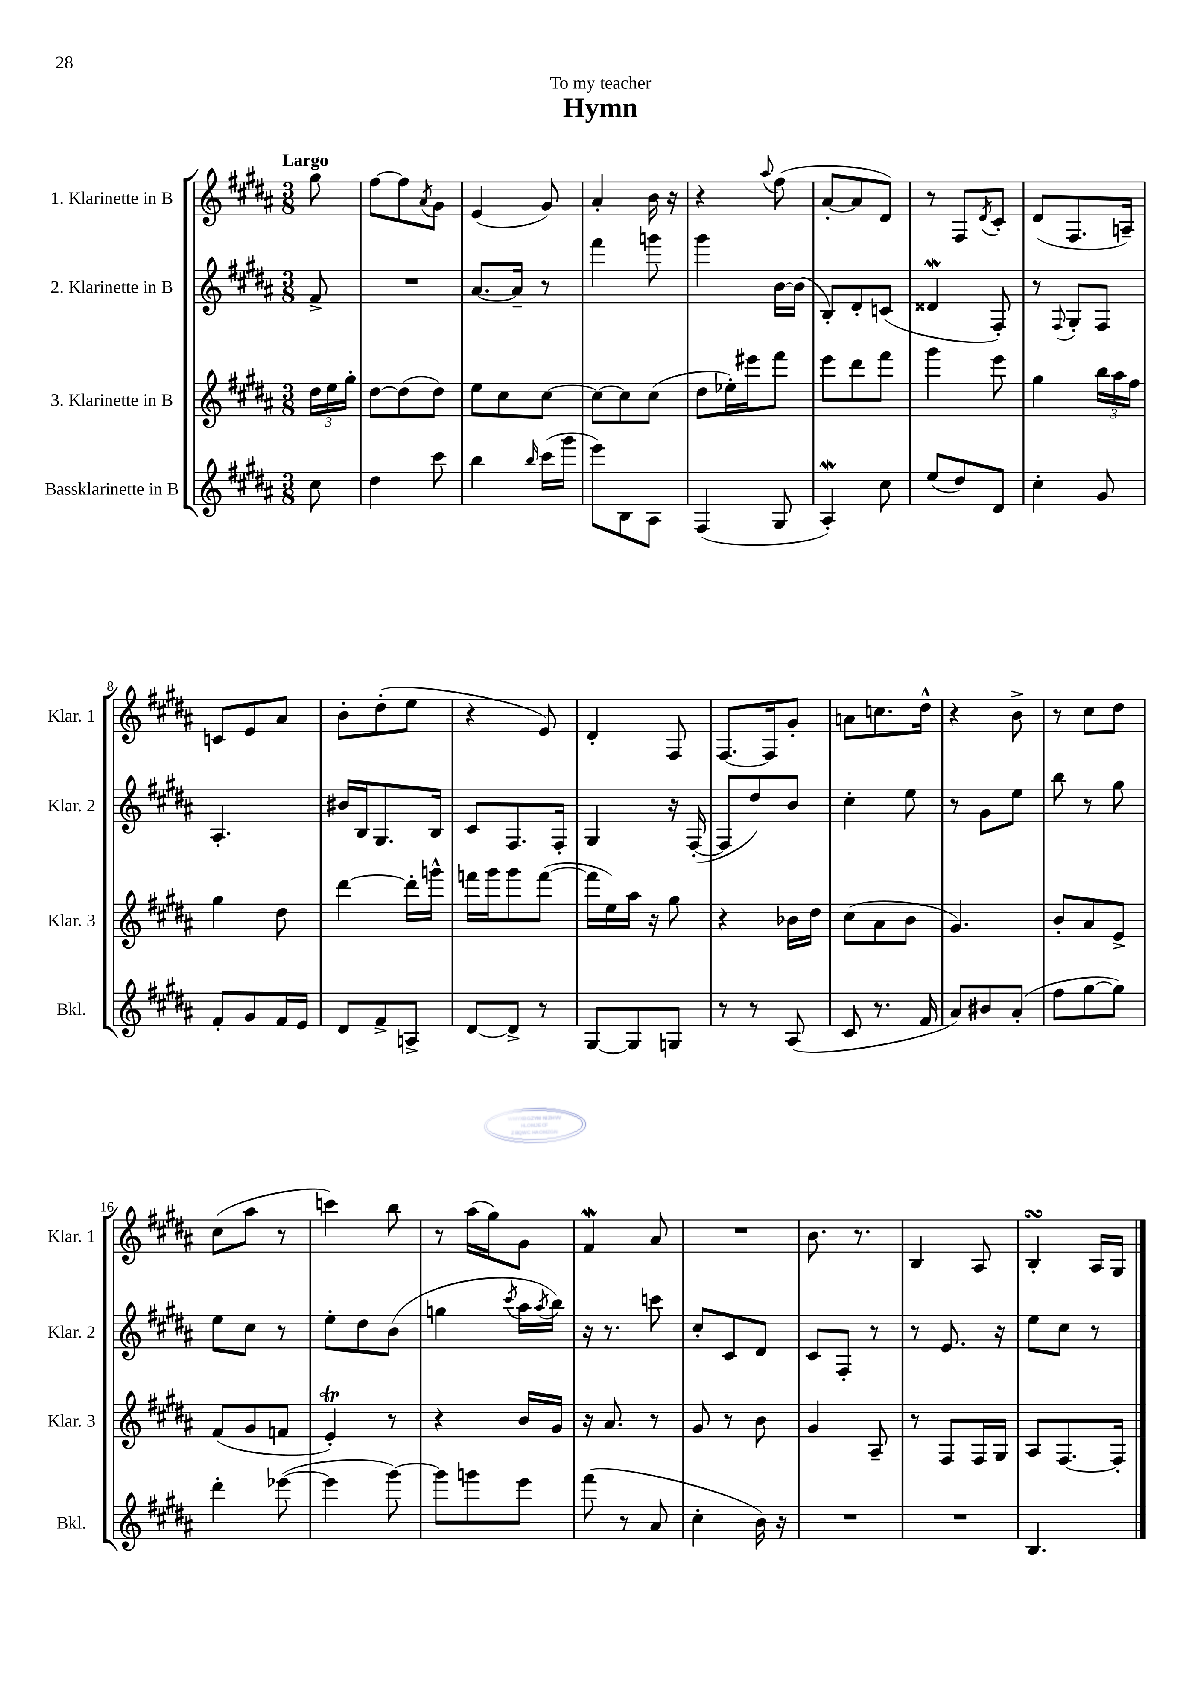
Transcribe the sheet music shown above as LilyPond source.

\header { title = "Hymn" dedication = "To my teacher" }
<<
\new StaffGroup <<
\new Staff = "s0" \with { instrumentName = "1. Klarinette in B" shortInstrumentName = "Klar. 1" } {
    \clef treble \key b \major \numericTimeSignature \time 3/8 \partial 8 \tempo "Largo"
    gis''8 |
    fis''8~ fis''8 \acciaccatura { ais'8 } gis'8 |
    e'4( gis'8) |
    ais'4-. b'16 r16 |
    r4 \appoggiatura { ais''8 } fis''8( |
    ais'8~-. ais'8 dis'8) |
    r8 fis8 \acciaccatura { dis'8 } cis'8-. |
    dis'8( fis8. a16--) |
    c'8 e'8 ais'8 |
    b'8-. dis''8-.( e''8 |
    r4 e'8) |
    dis'4-. fis8 |
    fis8.~ fis16 gis'8-. |
    a'8 c''8. dis''16-^ |
    r4 b'8-> |
    r8 cis''8 dis''8 |
    cis''8( ais''8 r8 |
    c'''4) b''8 |
    r8 ais''16( gis''16) gis'8 |
    fis'4\mordent ais'8 |
    R4. |
    b'8. r8. |
    b4 ais8 |
    b4-.\turn ais16 gis16 \bar "|." |
}
\new Staff = "s1" \with { instrumentName = "2. Klarinette in B" shortInstrumentName = "Klar. 2" } {
    \clef treble \key b \major \numericTimeSignature \time 3/8 \partial 8
    fis'8-> |
    R4. |
    ais'8.~ ais'16-- r8 |
    fis'''4 g'''8 |
    gis'''4 b'16~ b'16( |
    b8-.) dis'8-. c'8( |
    disis'4\mordent fis8-.) |
    r8 \appoggiatura { fis8 } gis8-. fis8 |
    ais4.-. |
    bis'16 b16 gis8. b16 |
    cis'8 fis8. fis16-. |
    gis4 r16 fis16~-.( |
    fis8 dis''8) b'8 |
    cis''4-. e''8 |
    r8 gis'8 e''8 |
    b''8 r8 gis''8 |
    e''8 cis''8 r8 |
    e''8-. dis''8 b'8( |
    g''4 \acciaccatura { cis'''8 } ais''16 \acciaccatura { ais''8 } b''16) |
    r16 r8. c'''8 |
    cis''8-. cis'8 dis'8 |
    cis'8 fis8-. r8 |
    r8 e'8. r16 |
    e''8 cis''8 r8 \bar "|." |
}
\new Staff = "s2" \with { instrumentName = "3. Klarinette in B" shortInstrumentName = "Klar. 3" } {
    \clef treble \key b \major \numericTimeSignature \time 3/8 \partial 8
    \tuplet 3/2 { dis''16 e''16 gis''16-. } |
    dis''8~ dis''8( dis''8) |
    e''8 cis''8 cis''8~ |
    cis''8~ cis''8 cis''8( |
    dis''8 ees''16-.) eis'''16 fis'''8 |
    e'''8 dis'''8 fis'''8 |
    gis'''4 e'''8 |
    gis''4 \tuplet 3/2 { b''16 ais''16 fis''16 } |
    gis''4 dis''8 |
    dis'''4~ dis'''16-. g'''16-^ |
    f'''16 gis'''16 gis'''8 f'''8~( |
    f'''16 e''16) ais''16 r16 gis''8 |
    r4 bes'16 dis''16 |
    cis''8( ais'8 b'8 |
    gis'4.) |
    b'8-. ais'8 e'8-> |
    fis'8( gis'8 f'8 |
    e'4-.\trill) r8 |
    r4 b'16 gis'16 |
    r16 ais'8. r8 |
    gis'8 r8 b'8 |
    gis'4 ais8-- |
    r8 fis8 fis16 gis16 |
    ais8 fis8.~ fis16-. \bar "|." |
}
\new Staff = "s3" \with { instrumentName = "Bassklarinette in B" shortInstrumentName = "Bkl." } {
    \clef treble \key b \major \numericTimeSignature \time 3/8 \partial 8
    cis''8 |
    dis''4 cis'''8 |
    b''4 \grace { b''16 } cis'''16( gis'''16 |
    e'''8) b8 ais8 |
    fis4( gis8 |
    ais4-.\mordent) cis''8 |
    e''8( dis''8) dis'8 |
    cis''4-. gis'8 |
    fis'8-. gis'8 fis'16 e'16 |
    dis'8 fis'8-> a8-> |
    dis'8~ dis'8-> r8 |
    gis8~ gis8 g8 |
    r8 r8 ais8( |
    cis'8 r8. fis'16 |
    ais'8) bis'8 ais'8-.( |
    fis''8 gis''8~ gis''8) |
    dis'''4-. ees'''8~( |
    ees'''4 gis'''8~) |
    gis'''8 g'''8 e'''8 |
    fis'''8( r8 ais'8 |
    cis''4-. b'16) r16 |
    R4. |
    R4. |
    b4. \bar "|." |
}
>>
>>
